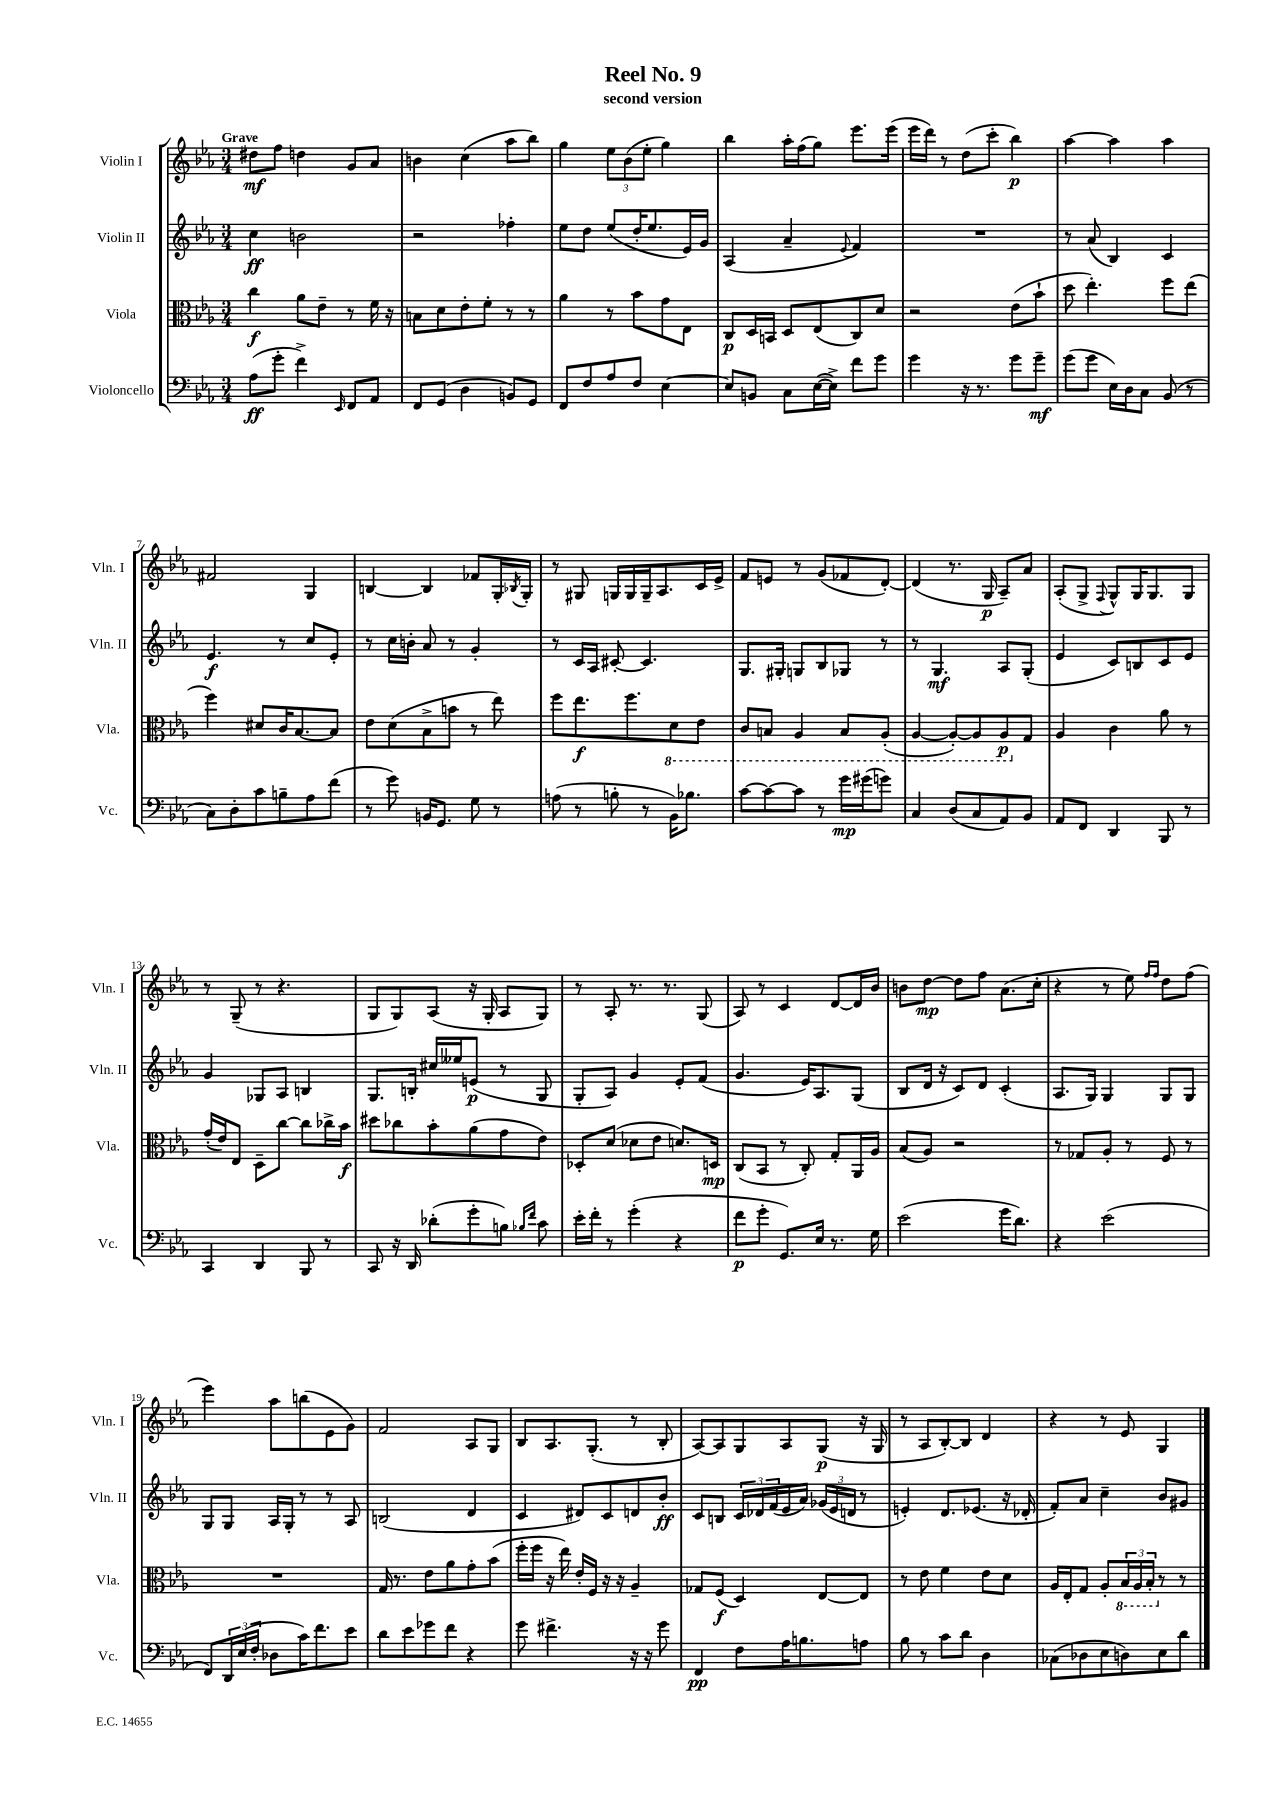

**kern	**kern	**kern	**kern
*staff4	*staff3	*staff2	*staff1
*clefF4	*clefC3	*clefG2	*clefG2
*k[b-e-a-]	*k[b-e-a-]	*k[b-e-a-]	*k[b-e-a-]
*M3/4	*M3/4	*M3/4	*M3/4
(8A-\L	4cc\	4cc\	8dd#\L
8g'\J	.	.	8ff\J
4f^\)	8a-\L	2b\	4dd\
.	8e-~\J	.	.
16qqEE-/	.	.	.
8FF/L	8r	.	8g/L
8AA-/J	16f\	.	8a-/J
.	16r	.	.
=	=	=	=
8FF/L	8B\L	2r	4b\
(8GG/J	8d\	.	.
4D\	8e-'\	.	(4cc\
.	8f'\J	.	.
8BB/L)	8r	4ff-'\	8aa-\L
8GG/J	8r	.	8bb-\J)
=	=	=	=
8FF/L	4a-\	8ee-\L	4gg\
8F/	.	8dd\J	.
8A-/	8r	(8ee-/L	12ee-\L
.	.	.	(12b-\
8F/J	8b-\L	16dd'/K	.
.	.	.	12ee-'\J
.	.	8.ee-/	.
[4E-\	8g\	.	4gg\)
.	8E-\J	16e-/L)	.
.	.	16g/JJ	.
=	=	=	=
8E-/]L	8C/L	(4A-/	4bb-\
8BB/J	16D/L	.	.
.	16BB/JJ	.	.
8C\L	8D/L	4a-~/	16aa-'\LL
.	.	.	(16ff\J
([16E-\L	(8E-/	.	8gg\J)
16E-^\]JJ)	.	.	.
.	.	8qqe-/	.
8f\L	8C/)	4f/)	8.eee-\L
8g\J	8d/J	.	.
.	.	.	(16eee-\Jk
=	=	=	=
4g\	2r	2.r	16eee-\LL
.	.	.	16ddd\JJ)
.	.	.	8r
16r	.	.	(8dd\L
8.r	.	.	.
.	.	.	8ccc'\J
8g\L	(8e-\L	.	4bb-\)
8g~\J	8b-`\J	.	.
=	=	=	=
(8g\L	8dd\	8r	[4aa-\
8g\J	4.ee-'\)	(8a-/	.
16E-\LL)	.	4B-/)	4aa-\]
16D\J	.	.	.
8C\J	.	.	.
(8BB-/	8ff\L	4c/	4aa-\
8r	(8ee-\J	.	.
=	=	=	=
8C\L)	4ff\)	4.e-/	2f#/
8D'\	.	.	.
8c\	8d#/L	.	.
8B~\	16c/K	8r	.
.	[8.B-/	.	.
8A-\	.	8cc/L	4G/
(8f\J	8B-/]J	8e-'/J	.
=	=	=	=
8r	8e-\L	8r	[4B/
8g\)	(8d\	16cc\LL	.
.	.	16b'\JJ	.
16BB/LK	8B-^\	8a-/	4B/]
8.GG/J	.	.	.
.	8b\J	8r	.
8G\	8r	4g'/	8f-/L
8r	8ee-\)	.	16G'/L
.	.	.	8qB-/
.	.	.	16G'/JJ
=	=	=	=
(8A\	8ff\L	8r	8r
8r	8.ee-\	16c/LL	8G#/
.	.	16A-/JJ	.
8B'\	.	[8c#'/	16G/LL
.	8.ff\	.	16G/
8r	.	4.c#/]	16G~/J
.	.	.	8.A-/
16BB-\LK)	8D\	.	.
8.B-\J	.	.	.
.	8E-\J	.	16c/L
.	.	.	16e-^/JJ
=	=	=	=
[8c\L	8C/L	8.G/L	8f/L
8c\_	8BB/J	.	8e/J
.	.	16G#'/Jk	.
8c\]J	4AA-/	8G/L	8r
8r	.	8B-/	(8g/L
16g\LL	8BB/L	8G-/J	8f-/
(16g#\J	.	.	.
8g\J)	(8AA-'/J	8r	[8d'/J)
=	=	=	=
4C/	[4AA-/	8r	(4d/]
.	.	4.G/	.
(8D/L	8AA-'/_L)	.	8.r
8C/	8AA-/]	.	.
.	.	.	16G/
8AA-/)	8AA-/	8A-/L	8A-~/L)
8BB-/J	8G/J	(8G'/J	8a-/J
=	=	=	=
8AA-/L	4A-/	4e-/	(8A-'/L
8FF/J	.	.	8G^/J
.	.	.	8qqF/
4DD/	4c\	8c/L)	8G^^/L)
.	.	8B/	16G/K
.	.	.	8.G/
8BBB-/	8a-\	8c/	.
8r	8r	8e-/J	8G/J
=	=	=	=
4CC/	(16g'/LL	4g/	8r
.	16e-/J)	.	.
.	8E-/J	.	(8G~/
4DD/	8D~\L	8G-/L	8r
.	[8cc\J	8A-/J	4.r
8BBB-/	8cc\]L	4B/	.
8r	16cc-^\L	.	.
.	16b-\JJ	.	.
=	=	=	=
8CC/	8dd#\L	8.G/L	8G/L
16r	8cc-\	.	8G/)
16DD/	.	16B'/Jk	.
(8d-'\L	8b-'\	16cc#/LL	(8A-/J
.	.	16ee--/J	.
8g'\	(8a-\	(8e/J	16r
.	.	.	16G'/
8B\J)	8g\	8r	8A-/L
16qqB-/LL	.	.	.
16qqf/JJ	.	.	.
8c\	8e-\J)	8G/	8G/J)
=	=	=	=
16e-'\LL	8D-'/L	8G'/L	8r
16f'\JJ	.	.	.
8r	(8d/J	8A-/J)	8A-'/
(4g'\	8d-\L	4g/	8.r
.	8e-\J	.	.
.	.	.	8.r
4r	8.d/L)	8e-'/L	.
.	.	(8f/J	(8G/
.	16D/Jk	.	.
=	=	=	=
8f\L	(8C/L	4.g/	8A-/)
8g'\J	8BB-/J	.	8r
8.GG/L)	8r	.	4c/
.	8C'/)	16e-/LK)	.
16E-/Jk	.	8.A-/	.
8.r	8G'/L	.	[8d/L
.	16AA-/L	(8G/J	16d/]L
16G\	16A-/JJ	.	16b-/JJ
=	=	=	=
(2e-\	(8B-/L	8B-/L	8b\L
.	8A-/J)	16d/Jk	[8dd\J
.	.	16r	.
.	2r	8c/L)	8dd\]L
.	.	8d/J	8ff\J
16g\LK	.	(4c'/	(8.a-\L
8.d\J)	.	.	.
.	.	.	16cc'\Jk
=	=	=	=
4r	8r	8.A-/L	4r
.	8G-/L	.	.
.	.	16G/Jk)	.
(2e-\	8A-'/J	4G/	8r
.	8r	.	8ee-\)
.	.	.	16qqff/LL
.	.	.	16qqff/JJ
.	8F/	8G/L	8dd\L
.	8r	8G/J	(8ff\J
=	=	=	=
8FF/L)	2.r	8G/L	4eee-\)
24DD/L	.	8G/J	.
(24E-/	.	.	.
24F'/JJ	.	.	.
8D-\L	.	16A-/LL	8aa-\L
.	.	16G'/JJ	.
16c\K)	.	8r	(8bb\
8.f\	.	.	.
.	.	8r	8e-\
8e-\J	.	8A-/	8g\J)
=	=	=	=
8d\L	16G/	(2B/	2f/
.	8.r	.	.
8e-\	.	.	.
8g-\	8e-\L	.	.
8f\J	8a-\	.	.
4r	8g'\	4d/	8A-/L
.	(8b-\J	.	8G/J
=	=	=	=
8g\	16ff'\LL	4c/	8B-/L
.	16ff\JJ	.	.
4.f#^\	16r	.	8.A-/
.	16ee-\)	.	.
.	16e-'/LL	8d#/L)	.
.	16F/JJ	.	(8.G'/J
.	16r	8c/	.
.	16r	.	.
16r	4A-~/	8d/	8r
16r	.	.	.
8g\	.	8b-'/J	8B-'/
=	=	=	=
4FF/	8G-/L	8c/L	[8A-/L)
.	(8F/J	8B/J	8A-/]
8F\L	4D/)	24c/LL	8G/
.	.	24d-/	.
.	.	(24f/	.
16A-\K	.	16e-/	8A-/
8.B\	.	16a-/JJ)	.
.	[8E-/L	(24g-/LL	(8G/J
.	.	24e-/	.
.	.	24d/JJ	.
8A\J	8E-/]J	8r	16r
.	.	.	16G/
=	=	=	=
8B-\	8r	4e'/)	8r
8r	8e-\	.	8A-/L
8c\L	4f\	8.d/L	[8B-'/)
8d\J	.	.	8B-/]J
.	.	(8.e-/J	.
4D\	8e-\L	.	4d/
.	8d\J	16r	.
.	.	16d-'/	.
=	=	=	=
(8C-\L	16A-/LL	8f'/L)	4r
.	16E-'/J	.	.
8D-\	8G/J	8a-/J	.
8E-\	8A-'/L	4cc~\	8r
8D\)	24BB-/L	.	8e-/
.	24AA-/	.	.
.	24BB-'/JJ	.	.
8E-\	8r	8b-/L	4G/
8d\J	8r	8g#/J	.
==	==	==	==
*-	*-	*-	*-
